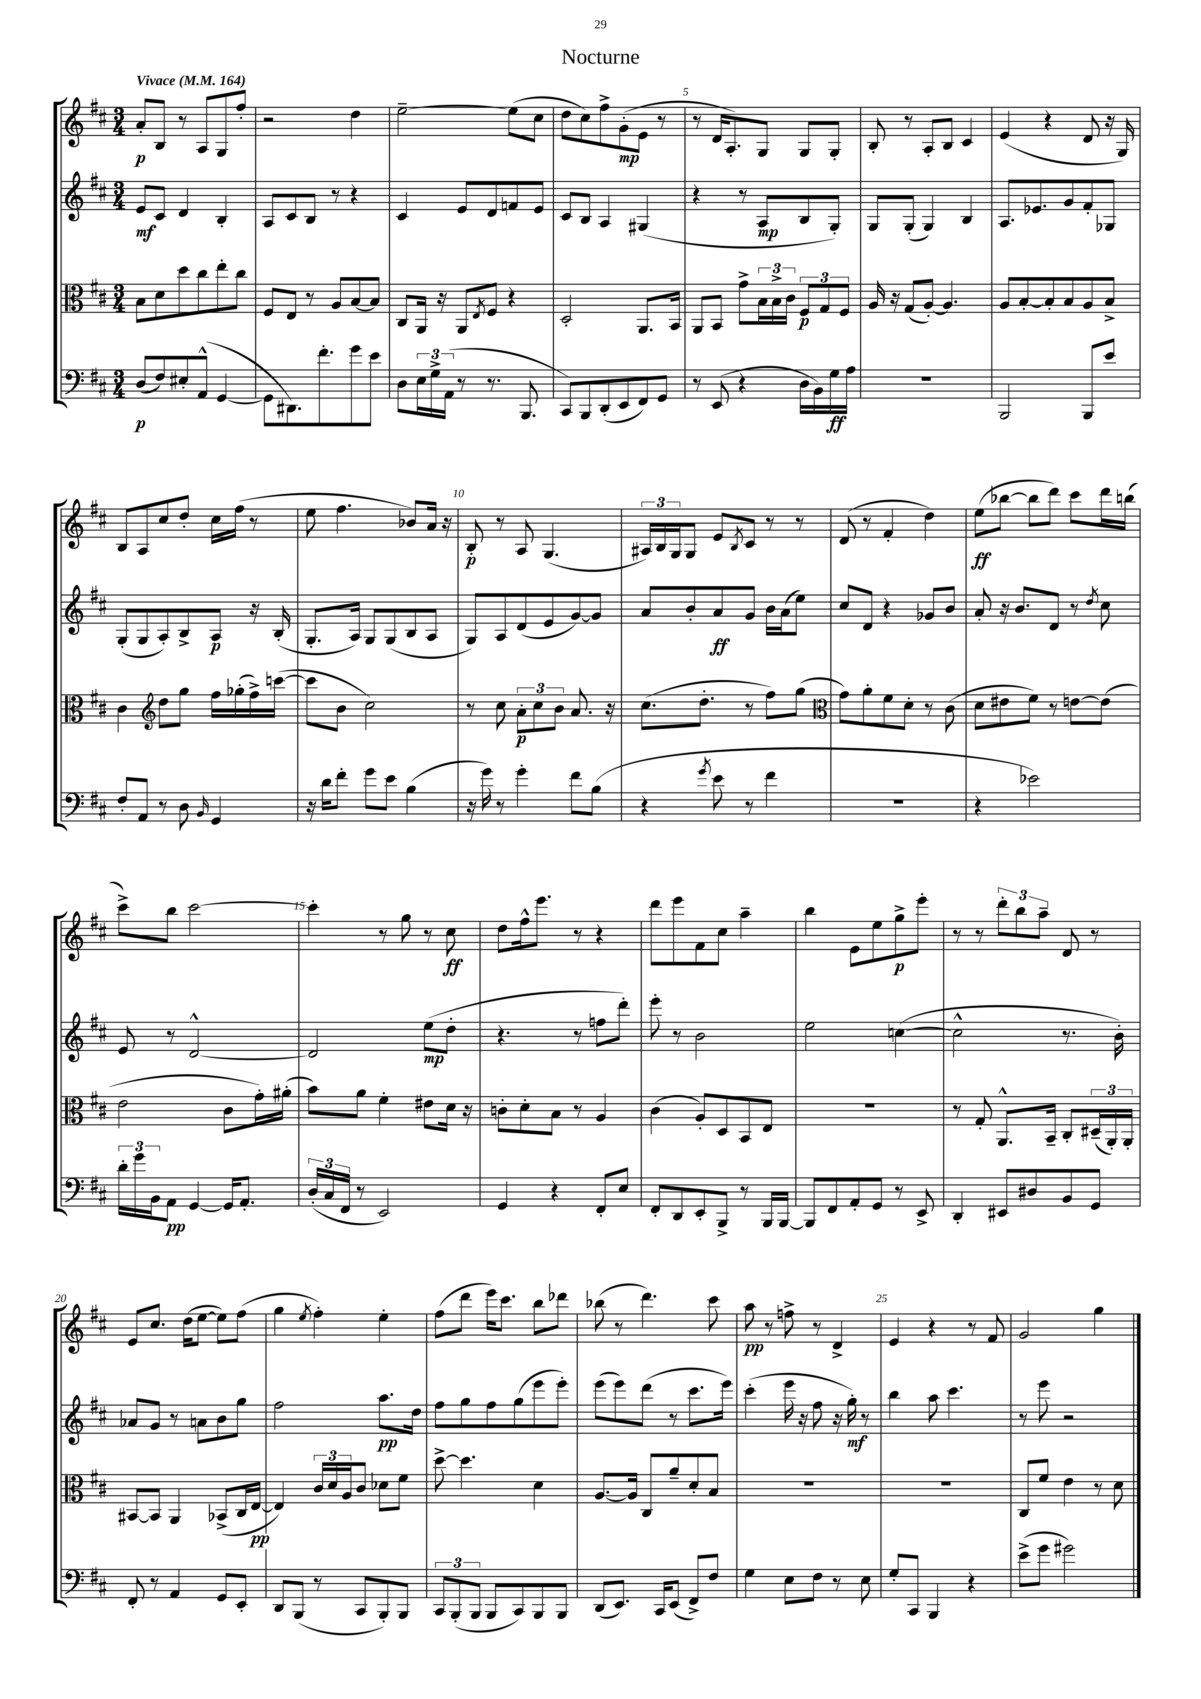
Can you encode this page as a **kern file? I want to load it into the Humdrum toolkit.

**kern	**dynam	**kern	**dynam	**kern	**dynam	**kern	**dynam
*part4	*part4	*part3	*part3	*part2	*part2	*part1	*part1
*staff4	*staff4	*staff3	*staff3	*staff2	*staff2	*staff1	*staff1
*clefF4	*	*clefC3	*	*clefG2	*	*clefG2	*
*k[f#c#]	*	*k[f#c#]	*	*k[f#c#]	*	*k[f#c#]	*
*M3/4	*	*M3/4	*	*M3/4	*	*M3/4	*
*MM164	*	*MM164	*	*MM164	*	*MM164	*
=1	=1	=1	=1	=1	=1	=1	=1
!	!	!	!	!	!	!LO:TX:a:B:t=Vivace	!
(8D/L	p	8B\L	.	8e/L	mf	8a'/L	p
8F#/)	.	8d\	.	8c#/J	.	8B/J	.
8E#X'/	.	8dd\	.	4d/	.	8r	.
(8AA^^/J	.	8cc#\	.	.	.	8A/L	.
[4GG/	.	8ee'\	.	4B'/	.	8G/	.
.	.	8cc#\J	.	.	.	8ff#'/J	.
=2	=2	=2	=2	=2	=2	=2	=2
8GG\L]	.	8F#/L	.	8A/L	.	2r	.
8.DD#X\)	.	8E/J	.	8c#/	.	.	.
.	.	8r	.	8B/J	.	.	.
8.f#'\	.	.	.	.	.	.	.
.	.	8A/L	.	8r	.	.	.
8g\	.	[8B/	.	4r	.	4dd\	.
8e\J	.	8B/J]	.	.	.	.	.
=3	=3	=3	=3	=3	=3	=3	=3
8D\L	.	8C#/L	.	4c#/	.	[2ee~\	.
24E\L	.	16AA/Jk	.	.	.	.	.
24G^\	.	.	.	.	.	.	.
.	.	16r	.	.	.	.	.
(24AA\JJ	.	.	.	.	.	.	.
8r	.	8AA/L	.	8e/L	.	.	.
.	.	8qE/	.	.	.	.	.
8.r	.	8F#/J	.	8d/	.	.	.
.	.	4r	.	8fn/	.	(8ee\L]	.
8.BBB/	.	.	.	.	.	.	.
.	.	.	.	8e/J	.	8cc#\J	.
=4	=4	=4	=4	=4	=4	=4	=4
8CC#/L)	.	2D'/	.	8c#/L	.	8dd\L	.
8BBB/	.	.	.	8B/J	.	8cc#\)	.
(8DD'/	.	.	.	4A/	.	8ff#^\	.
8EE/	.	.	.	.	.	(8g'\	mp
8FF#/)	.	8.AA/L	.	(4G#X/	.	8e\J	.
8GG/J	.	.	.	.	.	8r	.
.	.	16BB/Jk	.	.	.	.	.
=5	=5	=5	=5	=5	=5	=5	=5
8r	.	8AA/L	.	4r	.	8r	.
(8EE/	.	8BB/J	.	.	.	16d/KL	.
.	.	.	.	.	.	8.A'/)	.
4r	.	8g^\L	.	8r	.	.	.
.	.	24B\L	.	8A/L	mp	8G/J	.
.	.	24B^\	.	.	.	.	.
.	.	24c#\JJ	.	.	.	.	.
16D\LL	.	12F#/L	p	8B/	.	8G/L	.
16BB\)	.	.	.	.	.	.	.
.	.	12G/	.	.	.	.	.
16G\	ff	.	.	8G'/J)	.	8G'/J	.
.	.	12F#/J	.	.	.	.	.
16A\JJ	.	.	.	.	.	.	.
=6	=6	=6	=6	=6	=6	=6	=6
2.r	.	16A/	.	8G/L	.	8B'/	.
.	.	16r	.	.	.	.	.
.	.	(8G/L	.	(8G'/J	.	8r	.
.	.	[8A'/J)	.	4G/)	.	8A'/L	.
.	.	4.A/]	.	.	.	8B/J	.
.	.	.	.	4B/	.	4c#/	.
=7	=7	=7	=7	=7	=7	=7	=7
2BBB/	.	8A/L	.	8.A/L	.	(4e/	.
.	.	[8B'/	.	.	.	.	.
.	.	.	.	8.e-X/	.	.	.
.	.	8B'/]	.	.	.	4r	.
.	.	8B/	.	8g/	.	.	.
8BBB/L	.	8A/	.	8f#'/	.	8d/	.
8e/J	.	8B^/J	.	8G-X/J	.	16r	.
.	.	.	.	.	.	16G/)	.
!!LO:LB:g=z
=8	=8	=8	=8	=8	=8	=8	=8
8F#'/L	.	4c#\	.	(8G'/L	.	8B/L	.
8AA/J	.	.	.	8G/	.	8A/	.
*	*	*clefG2	*	*	*	*	*
8r	.	8dd\L	.	8A'/)	.	8cc#/	.
8D\	.	8gg\J	.	8B^/	.	8dd'/J	.
16qqBB/	.	.	.	.	.	.	.
4GG/	.	16ff#\LL	.	8A/J	p	16cc#\LL	.
.	.	(16gg-X'\	.	.	.	(16ff#\JJ	.
.	.	16ff#^\)	.	16r	.	8r	.
.	.	([16cccn\JJ	.	(16B'/	.	.	.
=9	=9	=9	=9	=9	=9	=9	=9
16r	.	8ccc\L]	.	8.G'/L	.	8ee\	.
16d\KL	.	.	.	.	.	.	.
8f#'\J	.	8b\J	.	.	.	4.ff#\	.
.	.	.	.	16A/Jk)	.	.	.
8g\L	.	2cc#\)	.	8G/L	.	.	.
8e\J	.	.	.	(8G/	.	.	.
(4B\	.	.	.	8B/	.	8b-X/L)	.
.	.	.	.	8A/J	.	16a/Jk	.
.	.	.	.	.	.	16r	.
=10	=10	=10	=10	=10	=10	=10	=10
16r	.	8r	.	8G/L)	.	8B'/	p
16g\)	.	.	.	.	.	.	.
8r	.	8cc#\	.	8A/	.	8r	.
4g'\	.	12a'\L	p	(8d/	.	8A/	.
.	.	12cc#\	.	.	.	.	.
.	.	.	.	8e/	.	(4.G/	.
.	.	12b\J	.	.	.	.	.
8f#\L	.	8.a/	.	[8g/)	.	.	.
(8B\J	.	.	.	8g/J]	.	.	.
.	.	16r	.	.	.	.	.
=11	=11	=11	=11	=11	=11	=11	=11
4r	.	(8.cc#\L	.	8a/L	.	24A#X/LL)	.
.	.	.	.	.	.	24B/	.
.	.	.	.	.	.	24G/J	.
.	.	.	.	8b'/	.	8G/J	.
.	.	8.dd'\J	.	.	.	.	.
8qg/	.	.	.	.	.	.	.
8e\	.	.	.	8a/	ff	8e/L	.
.	.	.	.	.	.	8qB/	.
8r	.	8r	.	8g/J	.	8c#/J	.
4f#\	.	8ff#\L)	.	16b\LL	.	8r	.
.	.	.	.	(16a\J	.	.	.
.	.	(8gg\J	.	8ee\J)	.	8r	.
=12	=12	=12	=12	=12	=12	=12	=12
*	*	*clefC3	*	*	*	*	*
2.r	.	8g\L)	.	8cc#/L	.	(8d/	.
.	.	8a'\	.	8d/J	.	8r	.
.	.	8f#\	.	4r	.	4f#'/	.
.	.	8d'\J	.	.	.	.	.
.	.	8r	.	8g-X/L	.	4dd\)	.
.	.	(8c#\	.	8b/J	.	.	.
=13	=13	=13	=13	=13	=13	=13	=13
4r	.	8d\L	.	8a'/	.	(8ee\L	ff
.	.	8e#X\	.	16r	.	[8bb-X\J	.
.	.	.	.	8.b/L	.	.	.
2e-X\)	.	8f#\J)	.	.	.	8bb-\L]	.
.	.	8r	.	8d/J	.	8ddd\J)	.
.	.	[8en\L	.	8r	.	8ccc#\L	.
.	.	.	.	8qdd/	.	.	.
.	.	(8e\J]	.	8cc#\	.	16ddd\L	.
.	.	.	.	.	.	(16bbn\JJ	.
!!LO:LB:g=z
=14	=14	=14	=14	=14	=14	=14	=14
24d'\LL	.	2e\	.	8e/	.	8ccc#^\L)	.
24g\	.	.	.	.	.	.	.
24BB\J	.	.	.	.	.	.	.
8AA\J	pp	.	.	8r	.	8bb\J	.
[4GG/	.	.	.	[2d^^/	.	[2ccc#\	.
16GG/KL]	.	8c#\L	.	.	.	.	.
8.AA'/J	.	.	.	.	.	.	.
.	.	16g'\L)	.	.	.	.	.
.	.	(16a#X'\JJ	.	.	.	.	.
=15	=15	=15	=15	=15	=15	=15	=15
(24D'/LL	.	8b\L)	.	2d/]	.	4ccc#'\]	.
24C#/	.	.	.	.	.	.	.
24FF#/JJ	.	.	.	.	.	.	.
8r	.	8a\J	.	.	.	.	.
2EE/)	.	4f#'\	.	.	.	8r	.
.	.	.	.	.	.	8gg\	.
.	.	8e#X\L	.	(8ee\L	mp	8r	.
.	.	16d\Jk	.	8dd'\J	.	8cc#\	ff
.	.	16r	.	.	.	.	.
=16	=16	=16	=16	=16	=16	=16	=16
4GG/	.	8cn'\L	.	4.r	.	8dd\L	.
.	.	8d'\	.	.	.	16ff#^^\k	.
.	.	.	.	.	.	8.eee\J	.
4r	.	8B\J	.	.	.	.	.
.	.	8r	.	8r	.	8r	.
8FF#'/L	.	4A/	.	8ffn\L	.	4r	.
8E/J	.	.	.	8ddd'\J)	.	.	.
=17	=17	=17	=17	=17	=17	=17	=17
8FF#'/L	.	(4c#\	.	8eee'\	.	8ddd\L	.
8DD/	.	.	.	8r	.	8eee\	.
8EE'/	.	8A'/L)	.	2b\	.	8f#\	.
8BBB^/J	.	8D/	.	.	.	8cc#\J	.
8r	.	8BB/	.	.	.	4aa~\	.
16BBB/LL	.	8E/J	.	.	.	.	.
[16BBB/JJ	.	.	.	.	.	.	.
=18	=18	=18	=18	=18	=18	=18	=18
8BBB/L]	.	2.r	.	2ee\	.	4bb\	.
8FF#/	.	.	.	.	.	.	.
8AA'/	.	.	.	.	.	8e\L	.
8GG/J	.	.	.	.	.	8ee\	.
8r	.	.	.	([4ccn\	.	8gg^\	p
8EE^/	.	.	.	.	.	8eee'\J	.
=19	=19	=19	=19	=19	=19	=19	=19
4DD'/	.	8r	.	2cc^^\]	.	8r	.
.	.	8G'/	.	.	.	8r	.
8EE#X/L	.	8.AA^^/L	.	.	.	12ddd'\L	.
.	.	.	.	.	.	12bb\	.
8D#X/	.	.	.	.	.	.	.
.	.	.	.	.	.	12aa~\J	.
.	.	16BB~/Jk	.	.	.	.	.
8BB/	.	8C#'/L	.	8.r	.	8d/	.
8GG/J	.	(24D#X~/L	.	.	.	8r	.
.	.	24AA'/)	.	.	.	.	.
.	.	.	.	16b'\)	.	.	.
.	.	24AA'/JJ	.	.	.	.	.
!!LO:LB:g=z
=20	=20	=20	=20	=20	=20	=20	=20
8FF#'/	.	[8BB#X/L	.	8a-X/L	.	8e/L	.
8r	.	8BB#/J]	.	8g/J	.	8.cc#/J	.
4AA/	.	4AA/	.	8r	.	.	.
.	.	.	.	.	.	(16dd\KL	.
.	.	.	.	8an\L	.	[8ee\J	.
8GG/L	.	(8BB-X^/L	.	8b\	.	8ee\L])	.
8EE'/J	.	16C#/L	.	8gg\J	.	(8ff#\J	.
.	.	[16E/JJ	pp	.	.	.	.
=21	=21	=21	=21	=21	=21	=21	=21
8DD/L	.	4E/])	.	2ff#\	.	4gg\	.
(8BBB/J	.	.	.	.	.	.	.
.	.	.	.	.	.	8qee/	.
8r	.	24c#/LL	.	.	.	4ff#'\)	.
.	.	24d/	.	.	.	.	.
.	.	24A/J	.	.	.	.	.
8CC#/L	.	8c#/J	.	.	.	.	.
8BBB'/)	.	8d-X\L	.	8.aa\L	pp	4ee'\	.
8BBB/J	.	8f#\J	.	.	.	.	.
.	.	.	.	16dd\Jk	.	.	.
=22	=22	=22	=22	=22	=22	=22	=22
12CC#/L	.	[8dd^\	.	8ff#\L	.	(8ff#\L	.
(12BBB'/	.	.	.	.	.	.	.
.	.	4.dd\]	.	8gg\	.	8ddd\J	.
12BBB/J	.	.	.	.	.	.	.
8BBB/L	.	.	.	8ff#\	.	16eee\KL)	.
.	.	.	.	.	.	8.ccc#\J	.
8CC#/)	.	.	.	(8gg\	.	.	.
8BBB/	.	4d\	.	8eee\	.	8bb\L	.
8BBB/J	.	.	.	8eee'\J)	.	8ddd-X\J	.
=23	=23	=23	=23	=23	=23	=23	=23
(8DD/L	.	[8.A/L	.	(8eee\L	.	(8bb-X\	.
8.EE/J)	.	.	.	8eee\)	.	8r	.
.	.	16A/Jk]	.	.	.	.	.
.	.	8C#/L	.	(8ddd\J	.	4.ddd\)	.
16CC#/KL	.	.	.	.	.	.	.
(8EE/J	.	8a~/	.	8r	.	.	.
8FF#^/L)	.	8d'/	.	8.ccc#\L	.	.	.
8F#/J	.	8B/J	.	.	.	8ccc#\	.
.	.	.	.	16eee\Jk)	.	.	.
=24	=24	=24	=24	=24	=24	=24	=24
4G\	.	2.r	.	(4ccc#'\	.	8aa\	pp
.	.	.	.	.	.	8r	.
8E\L	.	.	.	16eee\	.	8ffn^\	.
.	.	.	.	16r	.	.	.
8F#\J	.	.	.	8ff#\	.	8r	.
8r	.	.	.	16r	.	4d^/	.
.	.	.	.	16gg'\)	mf	.	.
8E\	.	.	.	8r	.	.	.
=25	=25	=25	=25	=25	=25	=25	=25
8G'/L	.	2.r	.	4bb\	.	4e/	.
8CC#/J	.	.	.	.	.	.	.
4BBB/	.	.	.	8aa\	.	4r	.
.	.	.	.	4.ccc#\	.	.	.
4r	.	.	.	.	.	8r	.
.	.	.	.	.	.	8f#/	.
=26	=26	=26	=26	=26	=26	=26	=26
(8e^\L	.	8C#/L	.	8r	.	2g/	.
8g\J	.	8f#/J	.	8eee\	.	.	.
2g#X\)	.	4e\	.	2r	.	.	.
.	.	8r	.	.	.	4gg\	.
.	.	8d\	.	.	.	.	.
==	==	==	==	==	==	==	==
*-	*-	*-	*-	*-	*-	*-	*-
